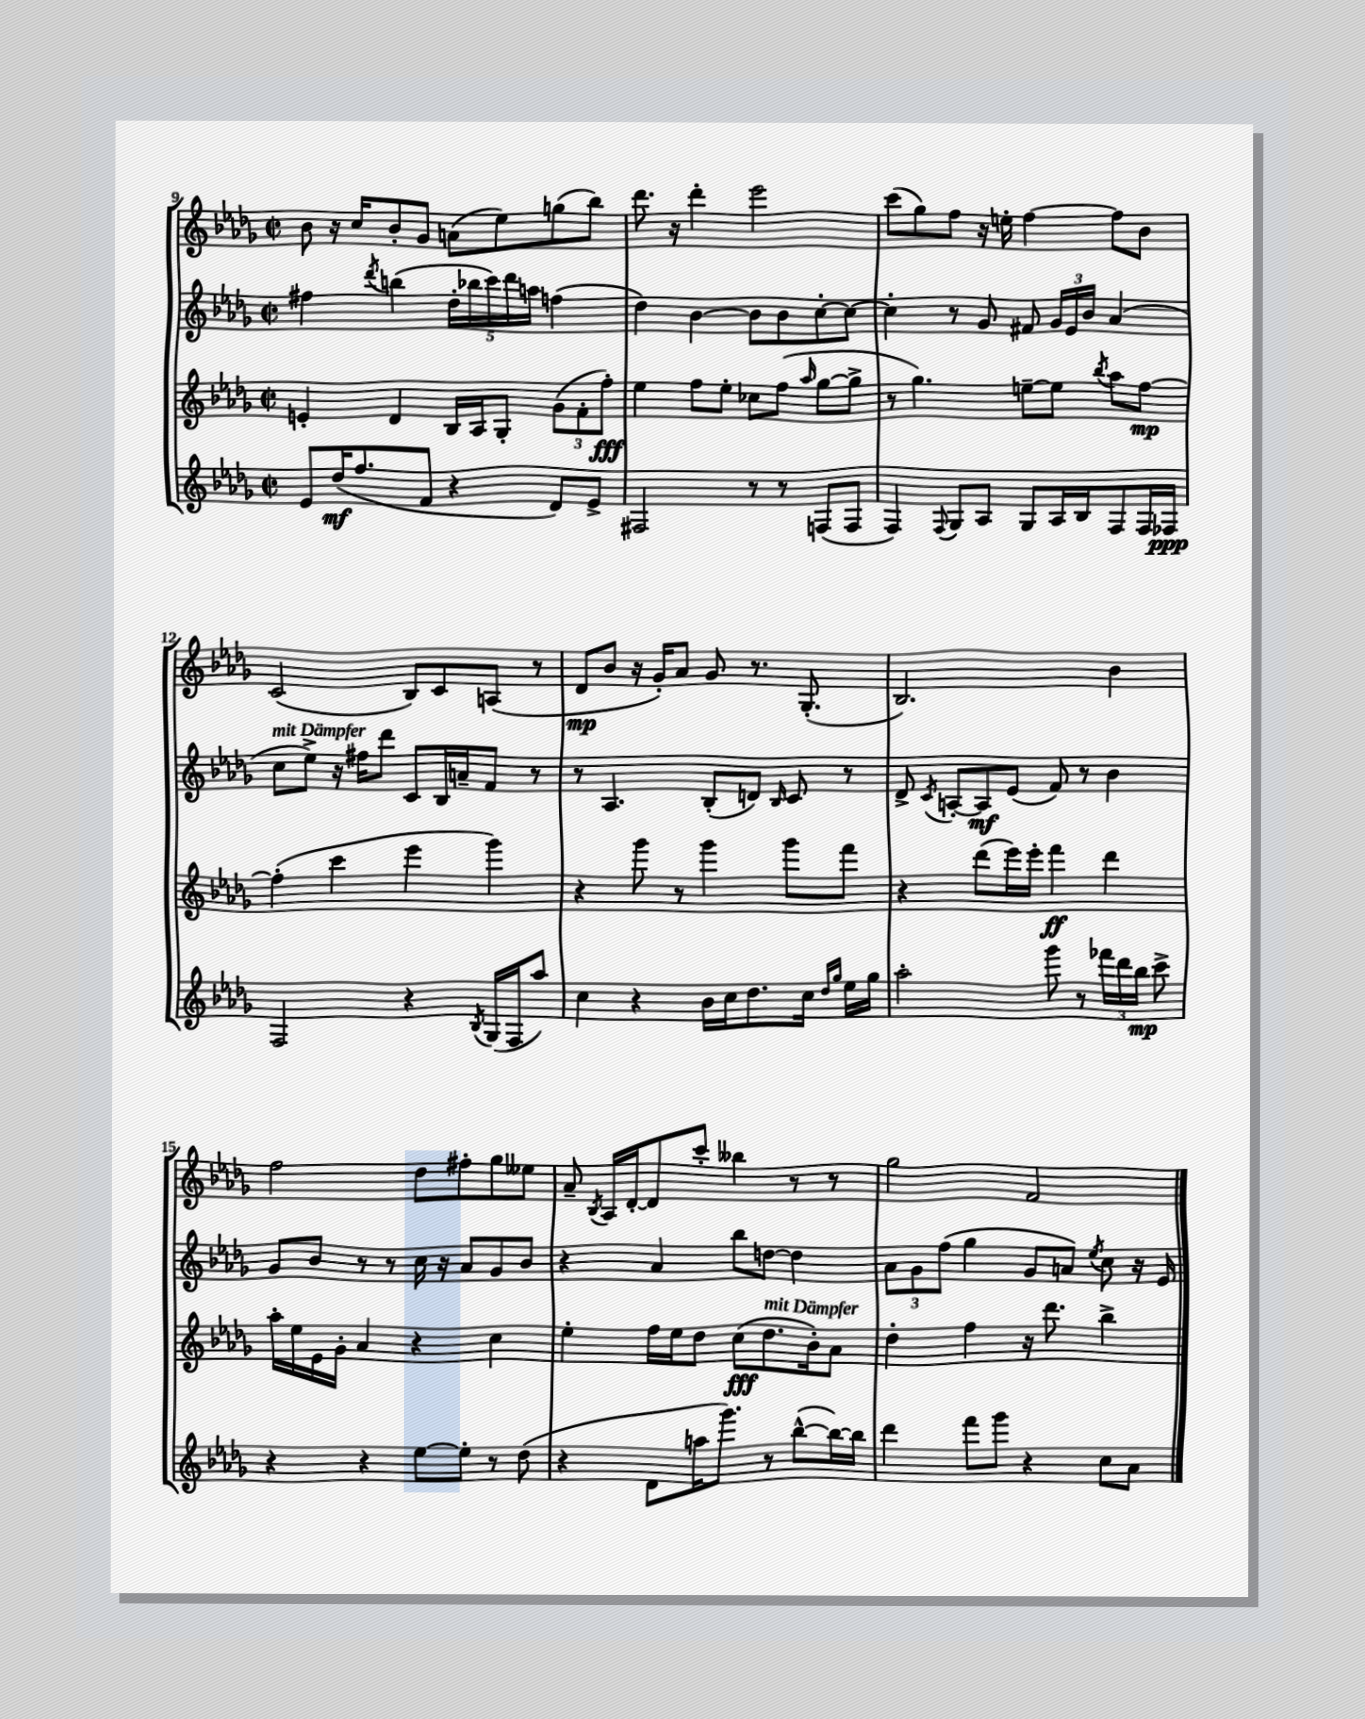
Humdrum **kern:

**kern	**kern	**kern	**kern
*staff4	*staff3	*staff2	*staff1
*clefG2	*clefG2	*clefG2	*clefG2
*k[b-e-a-d-g-]	*k[b-e-a-d-g-]	*k[b-e-a-d-g-]	*k[b-e-a-d-g-]
*M2/2	*M2/2	*M2/2	*M2/2
*met(c|)	*met(c|)	*met(c|)	*met(c|)
8e-/L	4e'/	4ff#\	8b-\
(16dd-/K	.	.	16r
8.ff/	.	.	16cc/LK
.	.	8qddd-/	.
.	4d-/	(4bb\	8b-'/
8f/J	.	.	8g-/J
4r	16B-/LL	20dd-'\LL	(8a\L
.	.	20bb-\	.
.	16A-/J	.	.
.	.	20ccc\)	.
.	8G-'/J	.	8ee-\)
.	.	20ddd-\	.
.	.	20aa\JJ	.
8d-/L)	(12g-\L	(4ff\	(8gg\
.	12f'\	.	.
8e-^/J	.	.	8bb-\J)
.	12ff'\J)	.	.
=	=	=	=
2F#/	4ee-\	4dd-\)	8.ddd-\
.	.	.	16r
.	8ff\L	[4b-\	4ddd-'\
.	8ee-'\J	.	.
8r	8cc-\L	8b-\]L	2eee-\
8r	(8ff\J	8b-\	.
.	16qqaa-/	.	.
(8F/L	[8gg-\L	[8cc'\	.
8F/J	8gg-^\]J	8cc\_J	.
=	=	=	=
4F/)	8r	4cc'\]	(8ccc\L
.	4.gg-\)	.	8gg-\)
8qqF/	.	.	.
8G-/L	.	8r	8ff\J
8A-/J	.	8g-/	16r
.	.	.	16ee'\
8G-/L	[8ee~\L	8f#/	[4ff\
16A-/L	8ee\]J	24g-/LL	.
.	.	24e-/	.
16B-/J	.	.	.
.	.	24b-/JJ	.
.	8qbb-/	.	.
8F/	8aa-\L	(4a-/	8ff\]L
16F/L	[8ff\J	.	8b-\J
16F-/JJ	.	.	.
=	=	=	=
2F/	(4ff'\]	8cc\L	(2c/
.	.	8ee-^\J)	.
.	4ccc\	16r	.
.	.	16ff#\LK	.
.	.	8ddd-\J	.
4r	4eee-\	8c/L	8B-/L)
.	.	16B-/L	8c/
.	.	16a~/J	.
8qB-/	.	.	.
(16G-/LL	4ggg-\)	8f/J	(8A/J
16F/J	.	.	.
8aa-/J)	.	8r	8r
=	=	=	=
4cc\	4r	8r	8d-/L
.	.	4.A-/	8b-/J
4r	8ggg-\	.	16r
.	.	.	16g-'/LK)
.	8r	.	8a-/J
16b-\LL	4ggg-\	(8B-'/L	8g-/
16cc\J	.	.	.
8.dd-\	.	8d/J)	8.r
.	.	16qqB-/	.
.	8ggg-\L	8c/	.
16cc\Jk	.	.	(8.G-'/
16qqdd-/LL	.	.	.
16qqgg-/JJ	.	.	.
16ee-\LL	8fff\J	8r	.
16gg-\JJ	.	.	.
=	=	=	=
2aa-'\	4r	8d-^/	2.B-/)
.	.	8qc/	.
.	.	[8A'/L	.
.	(8ddd-\L	8A/]	.
.	16eee-\L)	(8e-/J	.
.	16eee-'\JJ	.	.
8ggg-\	4fff\	8f/)	.
8r	.	8r	.
24fff-\LL	4ddd-\	4b-\	4b-\
24ddd-\	.	.	.
24bb-\JJ	.	.	.
8ccc^\	.	.	.
=	=	=	=
4r	16aa-'\LL	8g-/L	2ff\
.	16ee-\	.	.
.	16e-\	8b-/J	.
.	16g-'\JJ	.	.
4r	4a-/	8r	.
.	.	8r	.
[8ee-\L	4r	16cc\	8dd-\L
.	.	16r	.
8ee-'\]J	.	8a-/L	8ff#'\
8r	4cc\	8g-/	8gg-\
(8dd-\	.	8b-/J	8ee--\J
=	=	=	=
4r	4ee-'\	4r	8a-~/
.	.	.	8qB-/
.	.	.	16A-/LL
.	.	.	[16d-'/J
8d-\L	16ff\LL	4a-/	8d-/]
.	16ee-\J	.	.
16aa\K	8dd-\J	.	8ccc'/J
8.ggg-\J)	.	.	.
.	(8cc\L	8bb-\L	4bb--\
8r	8.dd-\	[8dd\J	.
([8bb-^^\L	.	4dd\]	8r
.	16b-'\k)	.	.
16bb-\_L)	8a-\J	.	8r
16bb-\]JJ	.	.	.
=	=	=	=
4ddd-\	4dd-'\	12a-\L	2gg-\
.	.	12g-\	.
.	.	(12ff\J	.
8fff\L	4ff\	4gg-\	.
8ggg-\J	.	.	.
4r	16r	8g-/L	2f/
.	8.ddd-\	.	.
.	.	8a/J)	.
.	.	8qee-/	.
8cc\L	4bb-^\	8cc\	.
8a-\J	.	16r	.
.	.	16e-/	.
==	==	==	==
*-	*-	*-	*-
